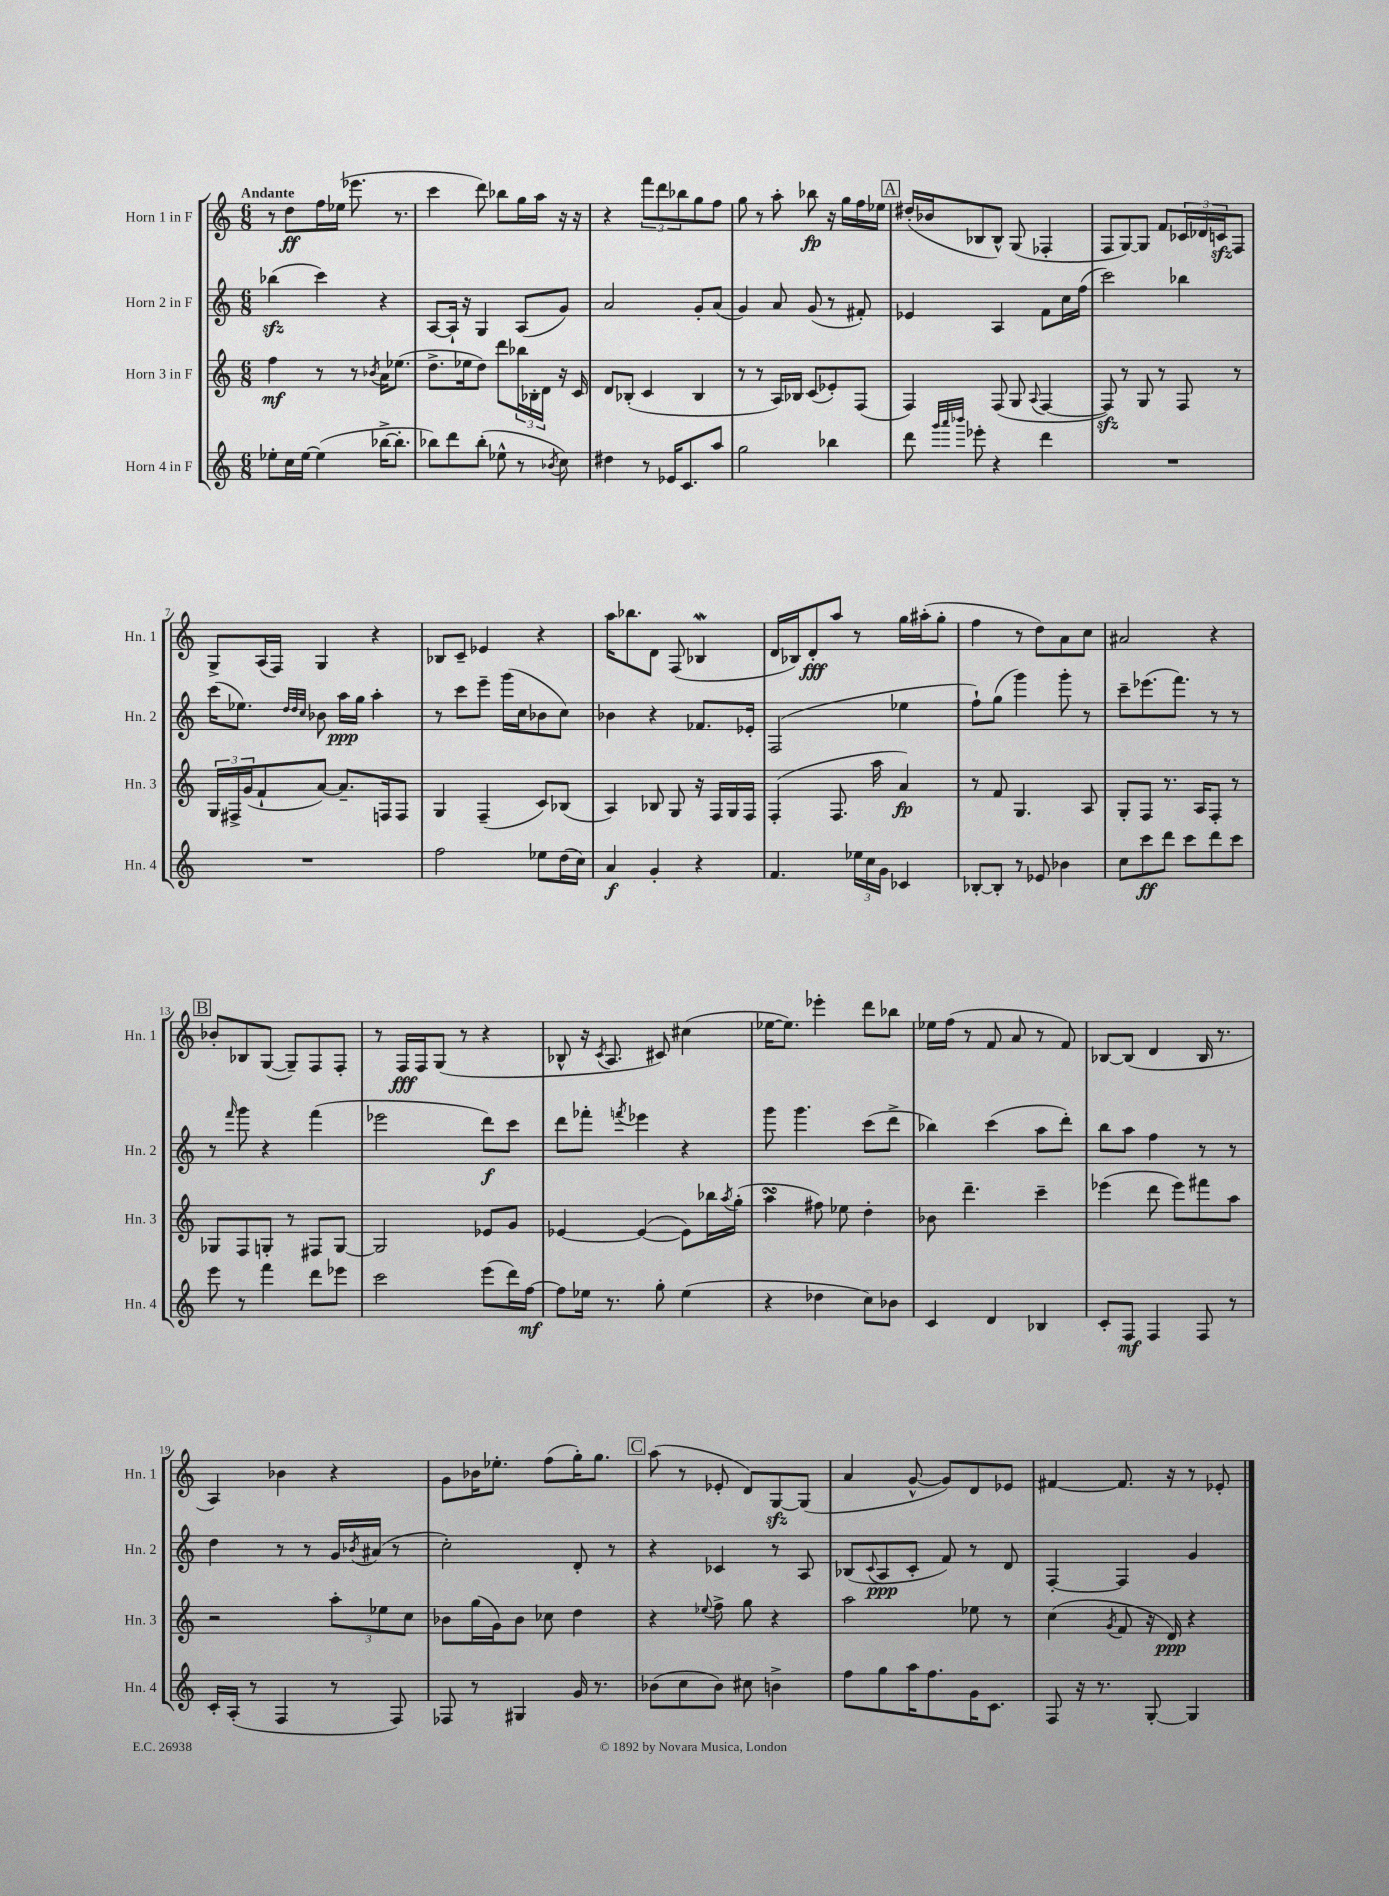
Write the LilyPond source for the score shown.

<<
\new StaffGroup <<
\new Staff = "s0" \with { instrumentName = "Horn 1 in F" shortInstrumentName = "Hn. 1" } {
    \clef treble \key c \major \numericTimeSignature \time 6/8 \tempo "Andante"
    r8 d''8\ff f''16 ees''16( ees'''8. r8. |
    c'''4 d'''8) bes''8 g''16 a''16 r16 r16 |
    r4 \tuplet 3/2 { f'''8 d'''8 bes''8 } g''8 f''8 |
    g''8 r8 a''8-. bes''8\fp r16 g''16 f''16 ees''16 |
    \mark \markup { \box "A" } dis''16-.( bes'16 bes8 bes8-^) g8( fes4-. |
    f8 g8~) g8 f'8 \tuplet 3/2 { ces'16 des'16 c'16\sfz } f8 |
    g8-> a16( f16) g4 r4 |
    bes8 c'8-- ees'4 r4 |
    a''16 bes''8. d'8 f8( bes4\mordent |
    d'16 bes16) d'8-.\fff a''8 r8 g''16 ais''16-.( g''8-. |
    f''4 r8 d''8) a'8 c''8 |
    ais'2 r4 |
    \mark \markup { \box "B" } bes'8-. bes8 g8~( g8--) f8 f8-. |
    r8 f16\fff f16 g8( r8 r4 |
    bes8-^ r16 \acciaccatura { c'8 } a8. cis'8) cis''4( |
    ees''16~ ees''8.) ees'''4-. d'''8 bes''8 |
    ees''16 f''16( r8 f'8 a'8 r8 f'8) |
    bes8~ bes8( d'4 bes16 r8. |
    a4) bes'4 r4 |
    g'8 bes'16 ees''8.-. f''8( g''16-.) g''8. |
    \mark \markup { \box "C" } a''8( r8 ees'8-. d'8) g8~\sfz g8( |
    a'4 g'8~-^ g'8) d'8 ees'8 |
    fis'4~ fis'8. r16 r8 ees'8-. \bar "|." |
}
\new Staff = "s1" \with { instrumentName = "Horn 2 in F" shortInstrumentName = "Hn. 2" } {
    \clef treble \key c \major \numericTimeSignature \time 6/8
    bes''4\sfz( c'''4) r4 |
    a8~ a16-! r16 g4 a8( g'8) |
    a'2 g'8-. a'8( |
    g'4) a'8 g'8( r8 fis'8-.) |
    \mark \markup { \box "A" } ees'4 a4 f'8 c''16 f''16( |
    c'''2) bes''4 |
    c'''16( ees''8.) \grace { d''32 d''32 c''32 } bes'8 a''16\ppp g''16 a''4-. |
    r8 c'''8 e'''8-- g'''16( c''16 bes'8 c''8) |
    bes'4 r4 fes'8. ees'16-. |
    f2( ees''4 |
    f''8-!) g''8( g'''4) g'''8-. r8 |
    c'''8-- ees'''8.( f'''8.) r8 r8 |
    \mark \markup { \box "B" } r8 \grace { f'''16 } g'''8 r4 f'''4( |
    ees'''2 d'''8\f) c'''8 |
    d'''8 fes'''8-. \acciaccatura { f'''8 } ees'''4 r4 |
    g'''8 g'''4. c'''8( d'''8-> |
    bes''4) c'''4( a''8 d'''8-.) |
    b''8 a''8 f''4 r8 r8 |
    d''4 r8 r8 g'16 \acciaccatura { bes'8 } ais'16( r8 |
    c''2-.) d'8-. r8 |
    \mark \markup { \box "C" } r4 ces'4 r8 a8 |
    bes8( \appoggiatura { c'8 } a8\ppp c'8-. f'8) r8 d'8 |
    f4~-. f4 g'4 \bar "|." |
}
\new Staff = "s2" \with { instrumentName = "Horn 3 in F" shortInstrumentName = "Hn. 3" } {
    \clef treble \key c \major \numericTimeSignature \time 6/8
    f''4\mf r8 r8 \acciaccatura { bes'8 } a'16 ees''8.( |
    d''8.-> ees''16 d''8) d'''8 \tuplet 3/2 { bes''16 bes16-. d'16 } r16 c'16 |
    d'8 bes8-.( c'4 bes4 |
    r8 r8 a16) bes16 c'8( ees'8-.) f8( |
    \mark \markup { \box "A" } f4) f8( g8 \appoggiatura { a8 } f4~ |
    f8\sfz) r8 g8 r8 f8 r8 |
    \tuplet 3/2 { g16 fis16-> g'16( } f'8-! a'8~) a'8.-- f16 f8 |
    g4 f4--( c'8) bes8( |
    a4) bes8 g8 r16 f16 g16 f16 |
    f4-.( f8. a''16 a'4\fp) |
    r8 f'8 g4. a8 |
    g8-. f8 r8. a16 f8-. r8 |
    \mark \markup { \box "B" } ges8 f8 g8-. r8 fis8 g8~ |
    g2 ees'8 g'8 |
    ees'4~ ees'4~( ees'8) bes''16 \acciaccatura { a''8 } g''16-.( |
    a''4\turn fis''8) ees''8 d''4-. |
    bes'8 d'''4.-- c'''4-- |
    ees'''4( d'''8 ees'''8) fis'''8 a''8 |
    r2 \tuplet 3/2 { a''8-. ees''8 c''8 } |
    bes'8 g''16( g'16) bes'8 ces''8 d''4 |
    \mark \markup { \box "C" } r4 \appoggiatura { ees''8 } f''8-> g''8 r4 |
    a''2 ees''8 r8 |
    c''4( \acciaccatura { g'8 } f'8 r16 d'16\ppp) r4 \bar "|." |
}
\new Staff = "s3" \with { instrumentName = "Horn 4 in F" shortInstrumentName = "Hn. 4" } {
    \clef treble \key c \major \numericTimeSignature \time 6/8
    ees''8-. c''16 ees''16~ ees''4( bes''16~-> bes''8.-. |
    bes''8) d'''8 bes''8-.( ees''8-^ r8 \acciaccatura { bes'8 } c''8) |
    dis''4 r8 ees'16 c'8. a''8 |
    g''2 bes''4 |
    \mark \markup { \box "A" } d'''8 \grace { g'''32 a'''32 bes'''32 } ees'''8-. r4 d'''4 |
    R2. |
    R2. |
    f''2 ees''8 d''16( c''16) |
    a'4\f g'4-. r4 |
    f'4. \tuplet 3/2 { ees''16 c''16 g'16 } ces'4 |
    bes8~-. bes8-. r8 ees'8 bes'4 |
    c''8 c'''8\ff d'''8 c'''8 d'''8 c'''8 |
    \mark \markup { \box "B" } e'''8 r8 f'''4 d'''8 ees'''8 |
    c'''2 e'''8( d'''16) f''16~\mf |
    f''8 ees''16 r8. g''8-. ees''4( |
    r4 des''4 c''8) bes'8 |
    c'4 d'4 bes4 |
    c'8-. f8\mf f4 f8 r8 |
    c'16-. a16-.( r8 f4 r8 f8) |
    fes8 r8 gis4 g'16 r8. |
    \mark \markup { \box "C" } bes'8( c''8 bes'8) cis''8 b'4-> |
    f''8 g''8 a''16 f''8. g'16 c'8. |
    f8 r16 r8. g8~-. g4 \bar "|." |
}
>>
>>
